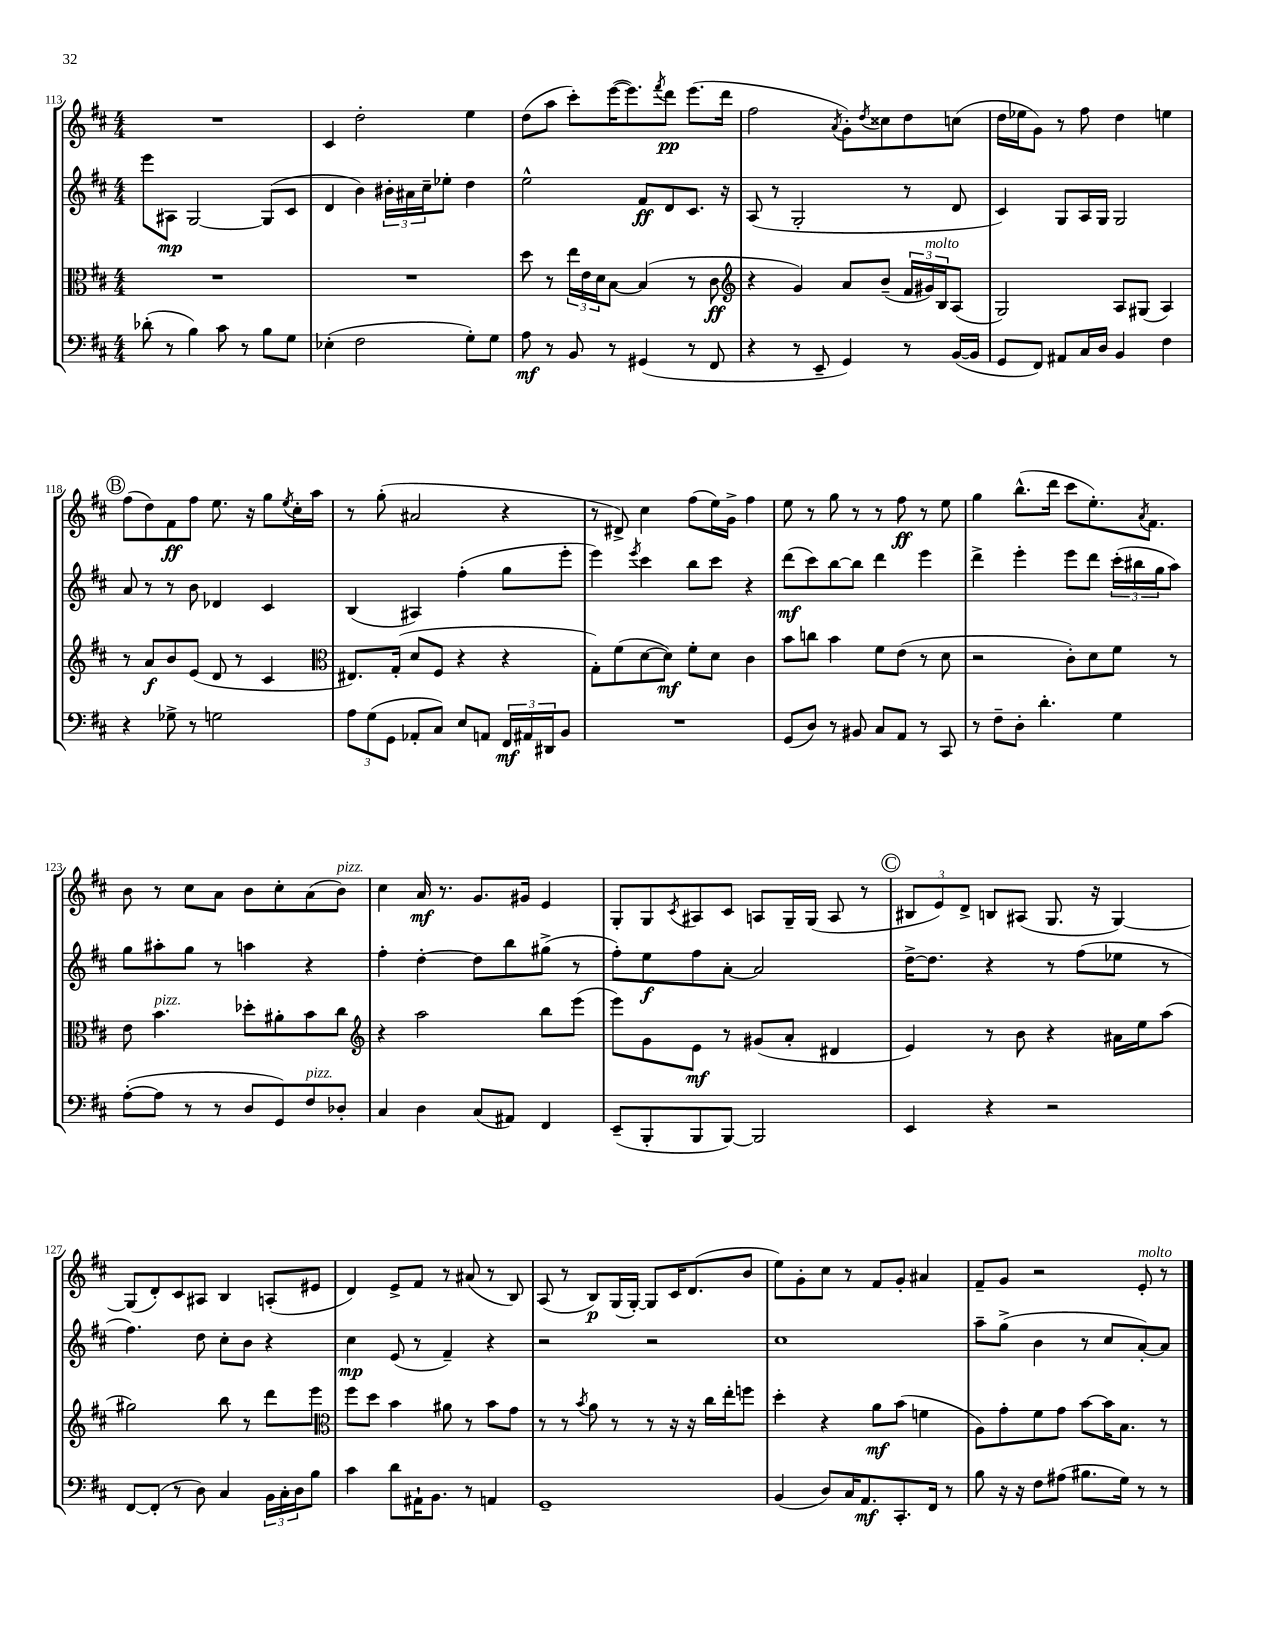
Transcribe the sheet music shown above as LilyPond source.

<<
\new StaffGroup <<
\new Staff = "s0" {
    \clef treble \key d \major \numericTimeSignature \time 4/4
    R1 |
    cis'4 d''2-. e''4 |
    d''8( a''8 cis'''8-.) e'''16~( e'''8.) \acciaccatura { fis'''8 } d'''8\pp e'''8.( d'''16 |
    fis''2 \acciaccatura { a'8 } g'8-.) \acciaccatura { d''8 } cisis''8 d''8 c''8( |
    d''16 ees''16 g'8) r8 fis''8 d''4 e''4 |
    \mark \markup { \circle "B" } fis''8( d''8) fis'8\ff fis''8 e''8. r16 g''8 \acciaccatura { e''8 } cis''16-. a''16 |
    r8 g''8-.( ais'2 r4 |
    r8 dis'8->) cis''4 fis''8( e''16) g'16-> fis''4 |
    e''8 r8 g''8 r8 r8 fis''8\ff r8 e''8 |
    g''4 b''8.-^( d'''16 cis'''8 e''8.-.) \acciaccatura { a'8 } fis'8. |
    b'8 r8 cis''8 a'8 b'8 cis''8-. a'8( b'8^\markup { \italic "pizz." }) |
    cis''4 a'16\mf r8. g'8. gis'16 e'4 |
    g8-. g8 \acciaccatura { cis'8 } ais8 cis'8 a8 g16-- g16( a8 r8 |
    \mark \markup { \circle "C" } \tuplet 3/2 { bis8 e'8) d'8-> } b8 ais8( g8. r16 g4~) |
    g8( d'8-.) cis'8 ais8 b4 a8-.( eis'8 |
    d'4) e'8-> fis'8 r8 ais'8( r8 b8) |
    a8( r8 b8\p) g16( g16~-.) g8 cis'16 d'8.( b'8 |
    e''8) g'8-. cis''8 r8 fis'8 g'8-. ais'4 |
    fis'8-- g'8 r2 e'8-.^\markup { \italic "molto" } r8 \bar "|." |
}
\new Staff = "s1" {
    \clef treble \key d \major \numericTimeSignature \time 4/4
    e'''8 ais8\mp g2~ g8( cis'8 |
    d'4 b'4) \tuplet 3/2 { bis'16-. ais'16 cis''16-- } ees''8-. d''4 |
    e''2-^ fis'8\ff d'8 cis'8. r16 |
    a8( r8 g2-. r8 d'8 |
    cis'4) g8 a16 g16 g2 |
    \mark \markup { \circle "B" } a'8 r8 r8 b'8 des'4 cis'4 |
    b4( ais4) fis''4-.( g''8 e'''8-. |
    e'''4) \acciaccatura { e'''8 } cis'''4 b''8 cis'''8 r4 |
    d'''8\mf( cis'''8) b''8~ b''8 d'''4 e'''4 |
    d'''4-> e'''4-. e'''8 d'''8 \tuplet 3/2 { cis'''16-.( bis''16 g''16 } a''8) |
    g''8 ais''8-. g''8 r8 a''4 r4 |
    fis''4-. d''4~-. d''8 b''8 gis''8->( r8 |
    fis''8-.) e''8\f fis''8 a'8~-. a'2 |
    \mark \markup { \circle "C" } d''16~-> d''8. r4 r8 fis''8( ees''8 r8 |
    fis''4.) d''8 cis''8-. b'8 r4 |
    cis''4\mp e'8( r8 fis'4--) r4 |
    r2 r2 |
    cis''1 |
    a''8-- g''8->( b'4 r8 cis''8 a'8~-.) a'8 \bar "|." |
}
\new Staff = "s2" {
    \clef alto \key d \major \numericTimeSignature \time 4/4
    R1 |
    R1 |
    d''8 r8 \tuplet 3/2 { e''16 e'16 d'16 } b8~ b4( r8 cis'8\ff |
    \clef treble r4 g'4) a'8 b'8--( \tuplet 3/2 { fis'16 gis'16^\markup { \italic "molto" }) b16 } a8( |
    g2) a8 gis8( a4) |
    \mark \markup { \circle "B" } r8 a'8\f b'8 e'8( d'8 r8 cis'4 |
    \clef alto eis8.) g16-.( d'8 fis8 r4 r4 |
    g8-.) fis'8( d'8~ d'8\mf) fis'8-. d'8 cis'4 |
    b'8 c''8 b'4 fis'8 e'8( r8 d'8 |
    r2 cis'8-.) d'8 fis'8 r8 |
    e'8 b'4.^\markup { \italic "pizz." } des''8-. ais'8-. b'8 cis''8 |
    \clef treble r4 a''2 b''8 e'''8( |
    e'''8) g'8 e'8\mf r8 gis'8( a'8-. dis'4 |
    \mark \markup { \circle "C" } e'4) r8 b'8 r4 ais'16 e''16 a''8( |
    gis''2) b''8 r8 d'''8 e'''8 |
    \clef alto fis''8 d''8 b'4 ais'8 r8 b'8 g'8 |
    r8 r8 \acciaccatura { b'8 } a'8 r8 r8 r16 r16 cis''16 e''16-. f''8 |
    d''4-. r4 a'8\mf b'8( f'4 |
    a8) g'8-. fis'8 g'8 b'8~ b'16 b8. r8 \bar "|." |
}
\new Staff = "s3" {
    \clef bass \key d \major \numericTimeSignature \time 4/4
    des'8-.( r8 b4) cis'8 r8 b8 g8 |
    ees4-.( fis2 g8-.) g8 |
    a8\mf r8 b,8 r8 gis,4( r8 fis,8 |
    r4 r8 e,8-- g,4) r8 b,16~( b,16 |
    g,8 fis,8) ais,8 cis16 d16 b,4 fis4 |
    \mark \markup { \circle "B" } r4 ges8-> r8 g2 |
    \tuplet 3/2 { a8 g8( g,8 } aes,8-. cis8) e8 a,8 \tuplet 3/2 { fis,16\mf ais,16 dis,16 } b,8 |
    R1 |
    g,8( d8) r8 bis,8 cis8 a,8 r8 cis,8 |
    r8 fis8-- d8-. d'4.-. g4 |
    a8~-.( a8 r8 r8 d8 g,8) fis8^\markup { \italic "pizz." } des8-. |
    cis4 d4 cis8( ais,8) fis,4 |
    e,8--( b,,8-. b,,8 b,,8~) b,,2 |
    \mark \markup { \circle "C" } e,4 r4 r2 |
    fis,8~ fis,8-.( r8 d8) cis4 \tuplet 3/2 { b,16 cis16-. d16 } b8 |
    cis'4 d'8 ais,16-! b,8. r8 a,4 |
    g,1-- |
    b,4( d8) cis16 a,8.\mf cis,8.-. fis,16 r8 |
    b8 r16 r16 fis8 ais8( bis8. g16) r8 r8 \bar "|." |
}
>>
>>
\layout { \context { \Score currentBarNumber = #113 } }
